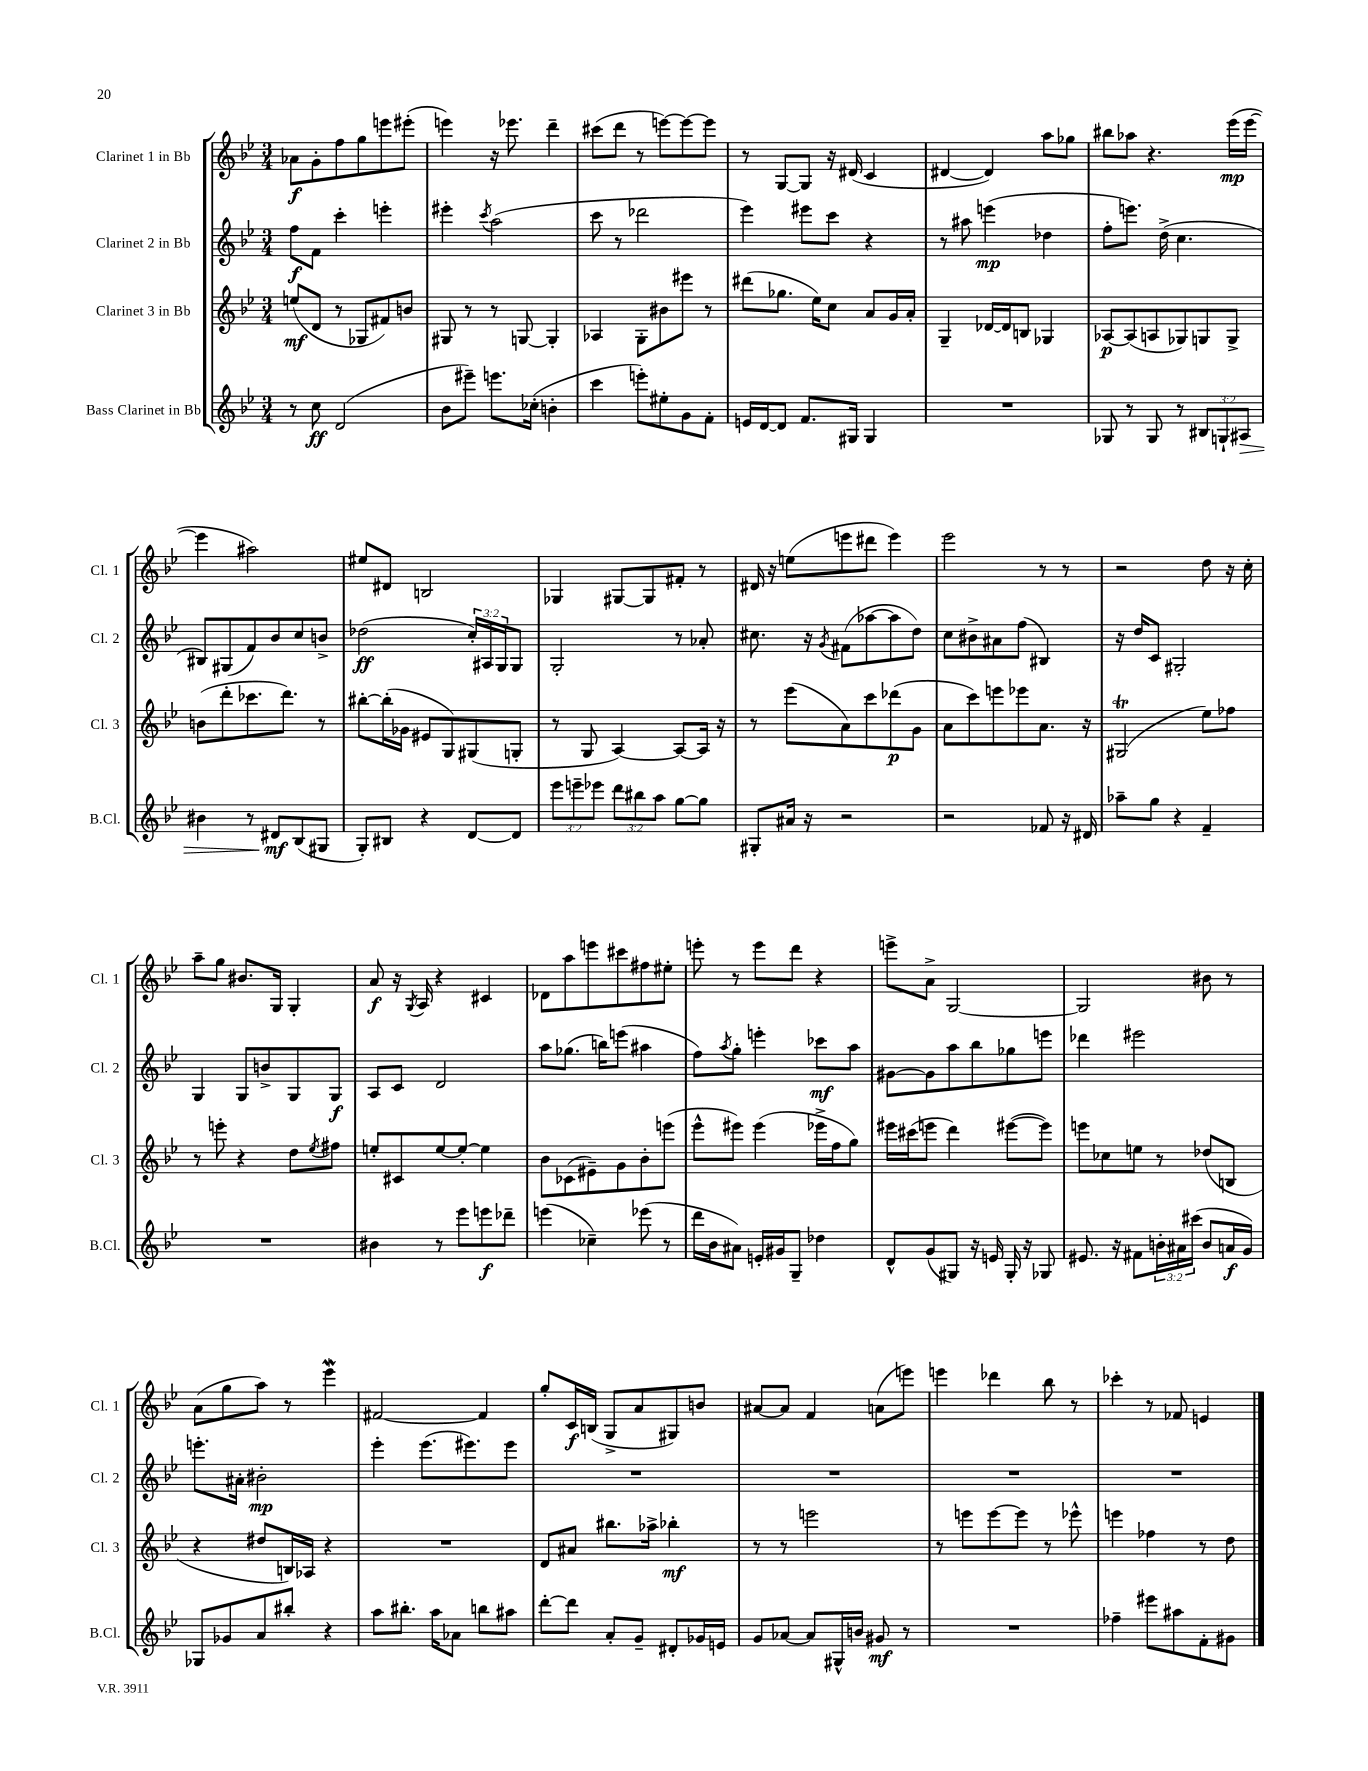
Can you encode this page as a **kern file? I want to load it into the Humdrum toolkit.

**kern	**kern	**kern	**kern
*staff4	*staff3	*staff2	*staff1
*clefG2	*clefG2	*clefG2	*clefG2
*k[b-e-]	*k[b-e-]	*k[b-e-]	*k[b-e-]
*M3/4	*M3/4	*M3/4	*M3/4
8r	(8ee	8ff	8a-
8cc	8d	8f	8g'
(2d	8r	4ccc'	8ff
.	8G-	.	8gg
.	8f#)	4eee'	8eee
.	8b	.	(8eee#'
=	=	=	=
8b-	8G#	4eee#'	4eee)
8eee#~)	8r	.	.
.	.	8qccc	.
8.eee	8r	(2aa	16r
.	.	.	8.eee-
.	[8G	.	.
(16cc-'	.	.	.
4b'	4G']	.	4ddd~
=	=	=	=
4ccc	4A-	8ccc	(8ccc#
.	.	8r	8ddd
8eee')	8G'	2ddd-	8r
8ee#'	8b#	.	[8eee)
8g	8eee#	.	8eee_
8f'	8r	.	8eee]
=	=	=	=
16e	(8ddd#	4eee-)	8r
[16d	.	.	.
8d]	8.gg-	.	[8G
8.f	.	8eee#	8G]
.	16ee-)	.	.
.	8cc	8ccc	16r
16G#	.	.	(16d#
4G#	8a	4r	4c
.	16g	.	.
.	16a'	.	.
=	=	=	=
2.r	4G~	8r	[4d#
.	.	8aa#	.
.	[16d-	(4eee	4d#])
.	16d-]	.	.
.	8B	.	.
.	4G-	4dd-	8aa
.	.	.	8gg-
=	=	=	=
8G-	[8A-	8ff'	8bb#
8r	(8A-]	8.eee)	8aa-
8G-	8A	.	4.r
.	.	(16dd^	.
8r	8G-)	4.cc	.
12B#	8G	.	.
12G`	.	.	.
.	8G^	.	(16eee-
12A#	.	.	.
.	.	.	[16eee-
=	=	=	=
4b#	(8b	8B#)	4eee-]
.	8ddd'	(8G#	.
8r	8.ccc-	8f)	2aa#)
8d#	.	8b-	.
.	8.ddd)	.	.
(8B-	.	8cc	.
8G#	8r	8b^	.
=	=	=	=
8G')	[8bb#'	(2dd-	8ee#
8B#	(16bb#']	.	8d#
.	16g-	.	.
4r	8e#	.	2B
.	8G)	.	.
[8d	(8G#	24cc')	.
.	.	24A#	.
.	.	24G	.
8d]	8G'	8G	.
=	=	=	=
12eee-	8r	2G'	4G-
12eee~	.	.	.
.	8G	.	.
12eee-	.	.	.
12ddd	[4A)	.	[8G#
12bb#	.	.	.
.	.	.	8G#]
12aa	.	.	.
[8gg	8A_	8r	8f#'
8gg]	16A]	8a-'	8r
.	16r	.	.
=	=	=	=
8G#'	8r	8.cc#	16d#
.	.	.	16r
16a#	(8eee-	.	(8ee
16r	.	16r	.
.	.	8qg	.
2r	8a)	(8f#	8eee
.	8ccc	[8aa-	8ddd#
.	(8ddd-	8aa-]	4eee)
.	8g	8dd)	.
=	=	=	=
2r	8a	8cc	2eee-
.	8ccc)	8b#^	.
.	8eee	8a#	.
.	8eee-	(8ff	.
8f-	8.a	4B#)	8r
16r	.	.	8r
16d#	16r	.	.
=	=	=	=
8aa-~	(2G#	16r	2r
.	.	16dd	.
8gg	.	8c	.
4r	.	2G#'	.
4f~	8ee-)	.	8dd
.	8ff-	.	16r
.	.	.	16cc'
=	=	=	=
2.r	8r	4G	8aa~
.	8eee'	.	8gg
.	4r	8G	8.b#
.	.	8b^	.
.	.	.	16G
.	8dd	8G	4G'
.	8qee-	.	.
.	8ff#	8G	.
=	=	=	=
4b#	8ee'	8A	8a
.	8c#	8c	16r
.	.	.	8qG
.	.	.	16A
8r	[8ee	2d	4r
8eee-	8ee'_	.	.
8eee	4ee]	.	4c#
8ddd-~	.	.	.
=	=	=	=
(4eee	8b-	8aa	8d-
.	(8c-	(8.gg-	8aa
4cc-~)	8e#~)	.	8eee
.	.	16bb)	.
.	8g	(8eee	8ccc#
(8eee-	8b-'	4aa#	8ff#
8r	(8eee	.	8ee#'
=	=	=	=
16ddd	8eee-^^	8ff)	8eee'
16b-	.	.	.
.	.	8qaa	.
8a#)	8eee#)	8gg'	8r
16e'	(4eee#	4eee'	8eee
16g#	.	.	.
8G~	.	.	8ddd
4dd-	16eee-^	8ccc-	4r
.	16ff	.	.
.	8gg)	8aa	.
=	=	=	=
8d^^	16eee#	[8g#	8eee^
.	(16ccc#	.	.
(8g	8eee	8g#]	8a^
8G#)	4ddd)	8aa	[2G
16r	.	8bb-	.
16e	.	.	.
16G#'	([8eee#	8gg-	.
16r	.	.	.
8G-	8eee#])	8eee	.
=	=	=	=
8.e#	8eee	4ddd-	2G]
.	8cc-	.	.
16r	.	.	.
8f#	8ee	2eee#	.
24b'	8r	.	.
24a#	.	.	.
(24ccc#	.	.	.
8b	(8dd-	.	8b#
16a	8B	.	8r
16g)	.	.	.
=	=	=	=
8G-	4r	8.eee'	(8a
8g-	.	.	8gg
.	.	16a#'	.
8a	8dd#	2b#'	8aa)
8bb#'	16B)	.	8r
.	16A-	.	.
4r	4r	.	4eee-
=	=	=	=
8aa	2.r	4eee-'	[2f#
8.bb#'	.	.	.
.	.	(8.eee-	.
16aa	.	.	.
8a-	.	.	.
.	.	8.eee#)	.
8bb	.	.	4f#]
8aa#	.	8eee#	.
=	=	=	=
[8ddd'	8d	2.r	8gg'
8ddd]	8a#	.	16c
.	.	.	(16B
8a'	8.bb#	.	8G^
8g~	.	.	8a
.	16aa-^	.	.
8d#'	4bb-'	.	8G#)
16g-	.	.	8b
16e	.	.	.
=	=	=	=
8g	8r	2.r	[8a#
[8a-	8r	.	8a#]
8a-]	2eee	.	4f
16G#^^	.	.	.
16b	.	.	.
8g#	.	.	(8a
8r	.	.	8eee)
=	=	=	=
2.r	8r	2.r	4eee
.	8eee	.	.
.	[8eee	.	4ddd-
.	8eee]	.	.
.	8r	.	8bb-
.	8eee-^^	.	8r
=	=	=	=
4ff-~	4eee	2.r	4ccc-'
8eee#	4ff-	.	8r
8aa#	.	.	8f-
8f'	8r	.	4e
8g#	8dd	.	.
==	==	==	==
*-	*-	*-	*-
